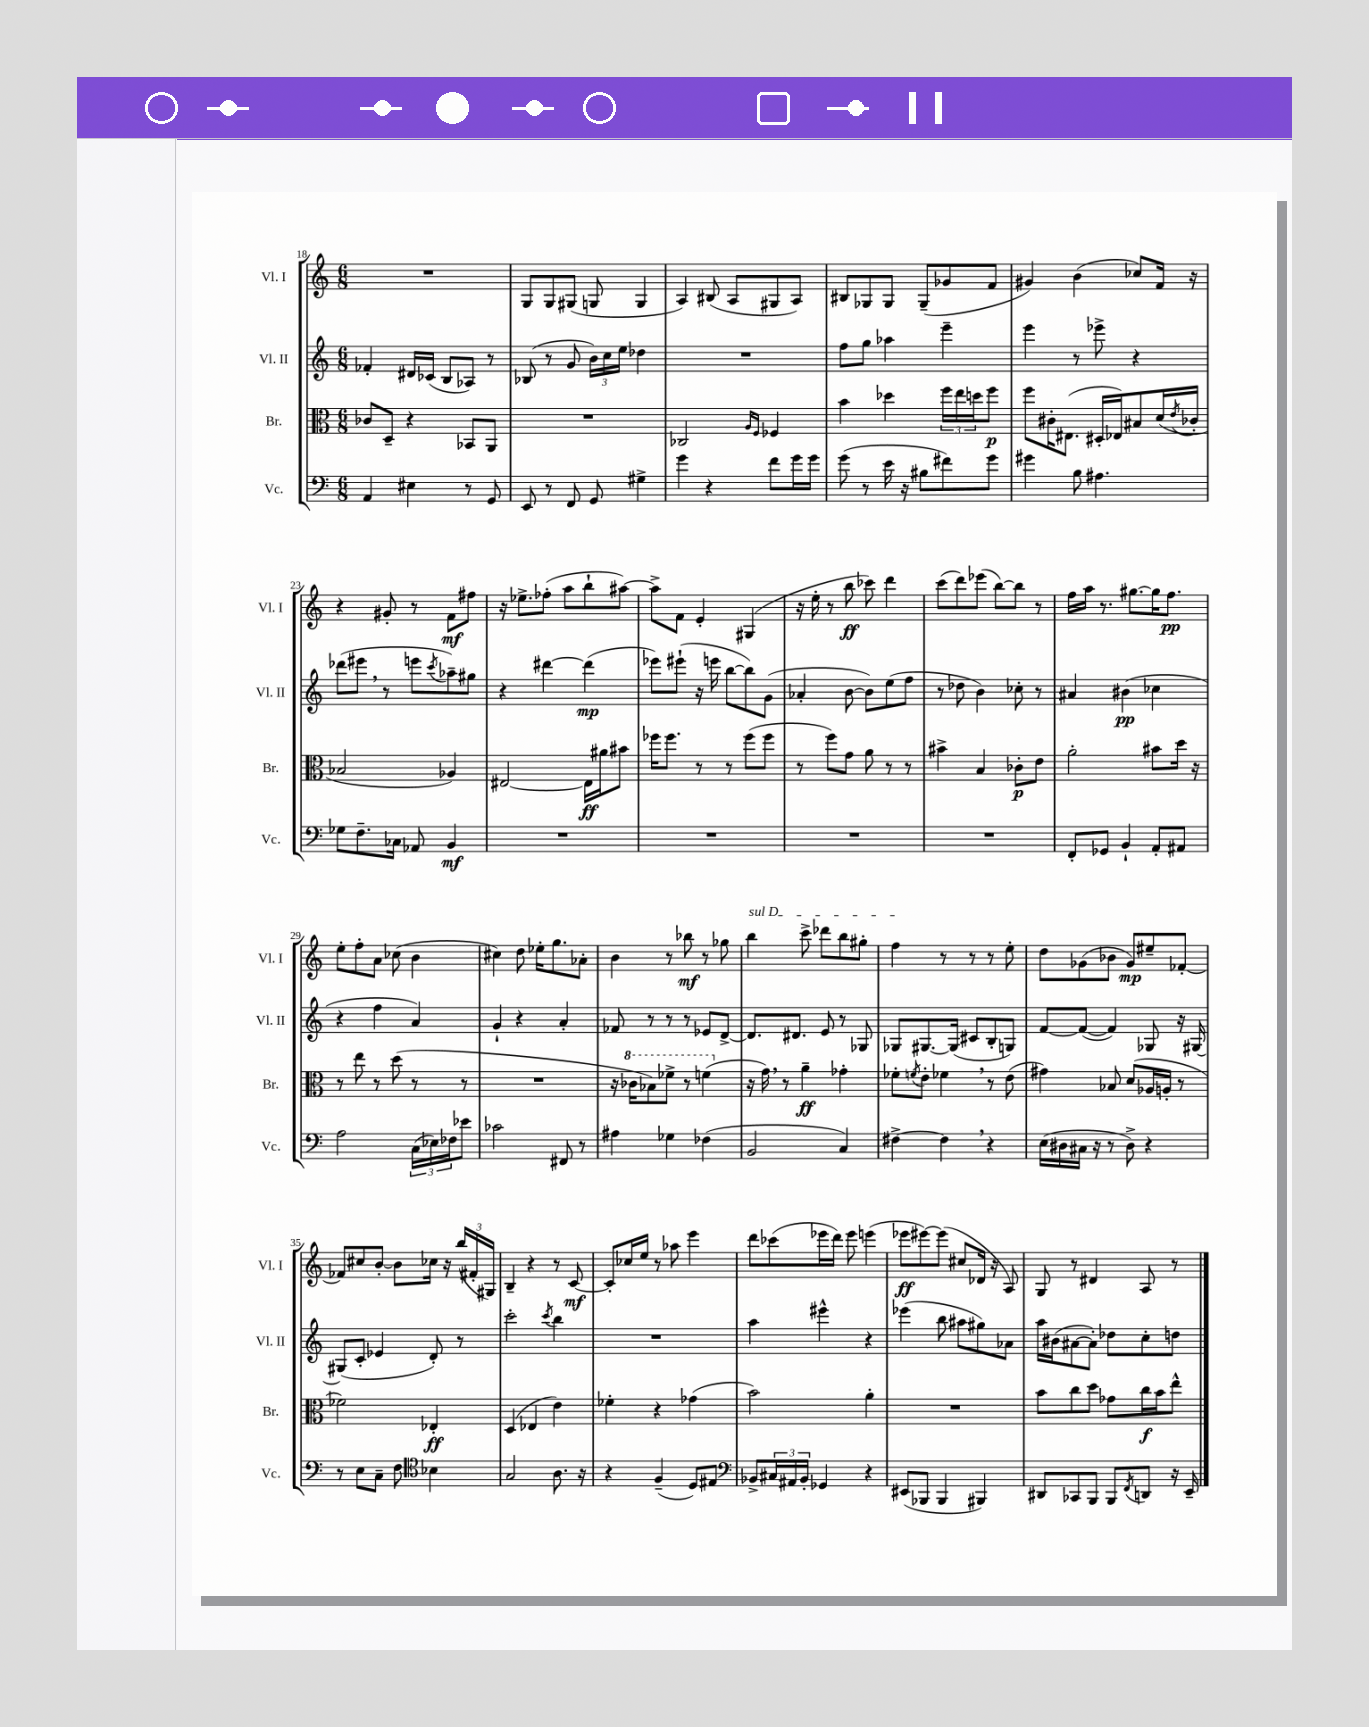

**kern	**kern	**kern	**kern
*staff4	*staff3	*staff2	*staff1
*clefF4	*clefC3	*clefG2	*clefG2
*k[]	*k[]	*k[]	*k[]
*M6/8	*M6/8	*M6/8	*M6/8
4AA	8c-	4f-'	2.r
.	8D~	.	.
4E#	4r	16d#	.
.	.	(16c-	.
.	.	8B	.
8r	8BB-	8A-)	.
8GG	8AA	8r	.
=	=	=	=
8EE	2.r	(8B-	8G
8r	.	8r	8G
8FF	.	8g	(8G#
8GG	.	24b)	8G
.	.	24cc	.
.	.	24ee	.
4G#^	.	4dd-	4G
=	=	=	=
4g	2C-	2.r	4A)
4r	.	.	(8B#
.	.	.	8A
.	16qqA	.	.
.	16qqF	.	.
8f	4F-	.	8G#
16g	.	.	8A)
16g	.	.	.
=	=	=	=
(8g	4b	8ff	8B#
8r	.	8gg	8G-
16e	4dd-	4aa-	8G-
16r	.	.	.
8B#	.	.	(8G-~
8f#)	24ff	4eee~	8g-
.	24ee	.	.
.	24dd	.	.
8g	8ff	.	8f
=	=	=	=
4g#	8ff	4eee	4g#)
.	16c#'	.	.
.	(8.E#	.	.
8B	.	8r	(4b
4.A#	16D#'	8eee-^	.
.	16E-)	.	.
.	8B#	4r	8cc-)
.	(16d	.	16f
.	8qe	.	.
.	16c-'	.	16r
=	=	=	=
8G-	2B-	(8ddd-	4r
8.F~	.	8eee#	.
.	.	8r	8g#'
16C-	.	.	.
8AA-	.	8eee	8r
.	.	8qccc	.
4BB	4A-)	8aa-~)	8f
.	.	8gg#	8ff#
=	=	=	=
2.r	[2E#	4r	16r
.	.	.	8.ee-^
.	.	[4ddd#	(8ff-'
.	.	.	8aa
.	16E#]	(4ddd#]	8bb`
.	16a#	.	.
.	8b#	.	[8aa#)
=	=	=	=
2.r	16ff-	8eee-)	8aa#^]
.	8.ff-	.	.
.	.	(8eee#`	8f
.	8r	16r	4e'
.	.	16eee	.
.	8r	[8bb	.
.	(8ff-	8bb])	(4G#
.	8ff-	(8g	.
=	=	=	=
2.r	8r	4a-'	16r
.	.	.	16ee'
.	8ff)	.	8r
.	8g	[8b	8bb
.	8a	8b])	8ccc-)
.	8r	(8ee	4ddd
.	8r	8ff	.
=	=	=	=
2.r	4b#^	8r	(8ccc
.	.	8dd-	8ddd)
.	4B	4b)	(8eee-
.	.	.	[8bb)
.	8c-'	8cc-'	8bb]
.	8e	8r	8r
=	=	=	=
8FF'	2a'	4a#	16ff
.	.	.	16aa
8GG-	.	.	8.r
4BB`	.	(4b#	.
.	.	.	[8.gg#
8AA'	8b#	4cc-	16gg#]
.	.	.	8.ff
8AA#	16dd	.	.
.	16r	.	.
=	=	=	=
2A	8r	4r	8ee'
.	8ee	.	8ff'
.	8r	4ff	8a
.	(8dd	.	(8cc-
(24C	8r	4a)	4b
24E-)	.	.	.
24F-	.	.	.
8e-	8r	.	.
=	=	=	=
2c-	2.r	4g`	4cc#)
.	.	4r	8dd
.	.	.	16ee-'
.	.	.	8.gg
8FF#	.	4a'	.
8r	.	.	8a-'
=	=	=	=
4A#	16r	8f-	4b
.	16cc-	.	.
.	8b-)	8r	.
4G-	8ff-^	8r	8r
.	8r	8r	8bb-
(4F-	(4ff	8e-	8r
.	.	[8d^	8gg-
=	=	=	=
2BB	16r	8.d]	4bb
.	16g)	.	.
.	8r	.	.
.	.	8.d#	.
.	4a~	.	8ccc^
.	.	8e	8ddd-
4C)	4g-'	8r	8bb
.	.	8G-	8gg#'
=	=	=	=
[4F#^	8f-'	8G-	4ff
.	8qf	.	.
.	8e'	[8.G#	.
4F#]	4f-	.	8r
.	.	(16G#]	.
.	.	8c#	8r
4r	8r	8B'	8r
.	(8e	8G)	8ee'
=	=	=	=
(16E	4g#)	[8f	8dd
16D#	.	.	.
16C#	.	(8f_	(8g-
16r	.	.	.
8r	8B-	4f])	8b-
8D#^)	(8d	.	8g-)
4r	16A-	8G-	8ee#~
.	16A'	.	.
.	8r	16r	[8f-'
.	.	[16G#	.
=	=	=	=
8r	2f-)	(8G#]	8f-]
8E	.	8c'	8cc#
8C~	.	4e-	[8b'
8F	.	.	8b]
*clefC4	*	*	*
4B-	4E-'	8d')	16cc-
.	.	.	16r
.	.	8r	(24bb
.	.	.	24f#'
.	.	.	24G#)
=	=	=	=
2G	(4D	2ccc'	4B~
.	4E-	.	4r
.	.	8qccc	.
8.A	4e)	4bb	8r
.	.	.	[8c
16r	.	.	.
=	=	=	=
4r	4f-'	2.r	8c']
.	.	.	16cc-
.	.	.	16ee
(4F~	4r	.	8r
.	.	.	8aa-
8D)	(4g-	.	4eee
8E#	.	.	.
=	=	=	=
*clefF4	*	*	*
8BB-^	2b)	4aa	8ddd
24C#	.	.	(8ccc-
24AA#	.	.	.
24BB-'	.	.	.
4GG-	.	4eee#^^	16eee-
.	.	.	16ddd)
.	.	.	8eee-
4r	4a'	4r	(4eee
=	=	=	=
(8EE#	2.r	(4eee-	8eee-
8BBB-	.	.	[8eee#)
4BBB-	.	8bb	(8eee#]
.	.	8aa#	8cc#
4BBB#)	.	8gg#)	16d-
.	.	.	16r
.	.	8a-	8A)
=	=	=	=
8DD#	8b	16aa	8G
.	.	(16b#	.
8CC-	8cc	[8a#	8r
8BBB	8dd	8a#'])	4d#
8BBB	8g-	8dd-	.
8qFF	.	.	.
8DD	16cc	8cc'	8A
.	16b	.	.
16r	8ee^^	8dd	8r
16EE~	.	.	.
==	==	==	==
*-	*-	*-	*-
